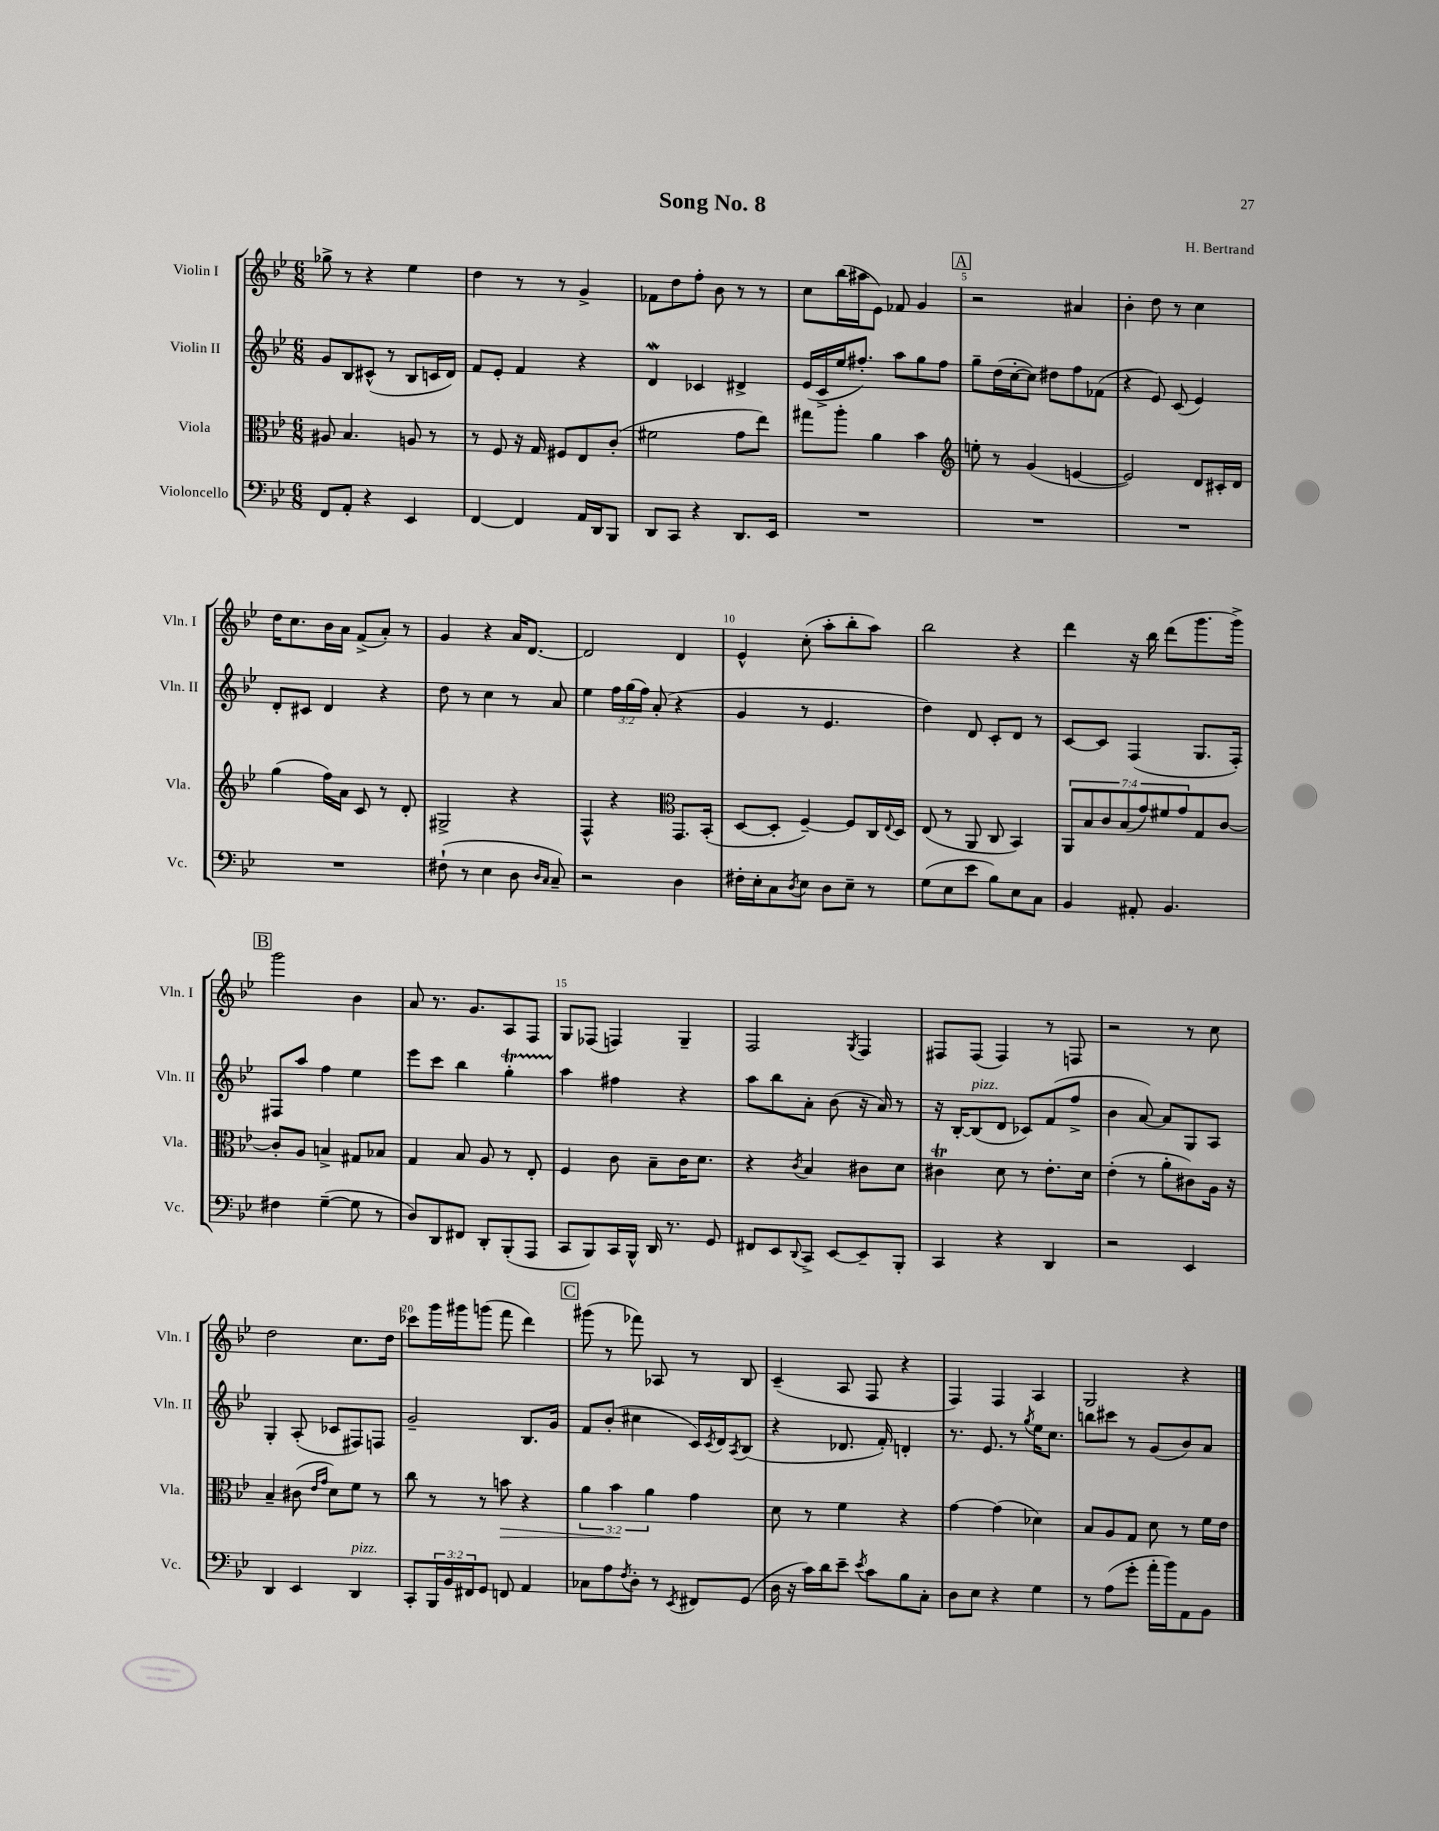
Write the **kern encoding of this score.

**kern	**kern	**kern	**kern
*staff4	*staff3	*staff2	*staff1
*clefF4	*clefC3	*clefG2	*clefG2
*k[b-e-]	*k[b-e-]	*k[b-e-]	*k[b-e-]
*M6/8	*M6/8	*M6/8	*M6/8
8FF	8A#	8g	8gg-^
8AA'	4.B-	8B-	8r
4r	.	(8c#^^	4r
.	.	8r	.
4EE-	8A	8B-	4ee-
.	8r	16c	.
.	.	16d)	.
=	=	=	=
[4FF	8r	8f	4dd
.	8F	8e-'	.
4FF]	16r	4f	8r
.	16G	.	.
.	8F#	.	8r
16AA	8E-	4r	4g^
16DD	.	.	.
8BBB-	(8c'	.	.
=	=	=	=
8DD	2f#	4d	8f-
8CC	.	.	8dd
4r	.	4c-	8ff'
.	.	.	8b-
8.DD	8g	4d#^	8r
.	8ee-)	.	8r
16EE-	.	.	.
=	=	=	=
2.r	8gg#	(16e-	8cc
.	.	16c^	.
.	8aa'	16ee-	(16bb-
.	.	8.ff#')	16aa#
.	4a	.	8e-)
.	.	8aa	8f-
.	4b-	8gg	4g
.	.	8ff#	.
=	=	=	=
*	*clefG2	*	*
2.r	8ee'	8gg~	2r
.	8r	(16dd	.
.	.	[16cc'	.
.	(4g	8cc])	.
.	.	8dd#	.
.	[4e	8ff	4a#
.	.	(8f-	.
=	=	=	=
2.r	2e])	4r	4b-'
.	.	8e-)	8dd
.	.	(8c	8r
.	8d	4e-)	4cc
.	16c#'	.	.
.	16d	.	.
=	=	=	=
2.r	(4gg	8d'	16dd
.	.	.	8.cc
.	.	8c#	.
.	16ff)	4d	16b-
.	16a	.	16a
.	8c	.	(8f^
.	8r	4r	8a')
.	8d'	.	8r
=	=	=	=
(8F#`	2G#^	8dd	4g
8r	.	8r	.
4E-	.	4cc	4r
8D	4r	8r	16a
.	.	.	[8.d
16qqD	.	.	.
16qqC	.	.	.
8C~)	.	8a	.
=	=	=	=
2r	4F^^	4ee-	2d]
.	4r	24ff	.
.	.	(24gg	.
.	.	24ff)	.
.	.	(8a'	.
*	*clefC3	*	*
4D	8.GG	4r	4d
.	(16BB-'	.	.
=	=	=	=
16F#'	[8D	4g	4e-^^
16E-'	.	.	.
8C	8D']	.	.
8qD	.	.	.
8E-	[4F~)	8r	(8cc'
8D	.	4.e-	8aa'
8E-~	8F]	.	8bb-'
8r	16C	.	8aa)
.	8qqE-	.	.
.	16D	.	.
=	=	=	=
(8G	(8E-	4dd)	2bb-
8E-	8r	.	.
8e-	8AA	8d	.
8B-)	8C	8c'	.
8E-	4BB-)	8d	4r
8C	.	8r	.
=	=	=	=
4BB-	14AA	[8c	4ddd
.	14B-	.	.
.	.	8c]	.
.	14c	.	.
.	(14B-	.	.
8AA#'	.	(4F	16r
.	14g)	.	.
.	.	.	16bb-
.	14f#	.	.
4.BB-	.	.	(8ddd
.	14g	.	.
.	8G	8.G	8.ggg
.	[8c	.	.
.	.	16F')	16ggg^)
=	=	=	=
4F#	8c']	8F#	2ggg
.	8A	8aa	.
([4G~	4B^	4ff	.
8G]	8G#	4ee-	4b-
8r	8B-	.	.
=	=	=	=
8D)	4G	8eee-	8a
8DD	.	8ccc	8.r
8FF#	8B-	4bb-	.
.	.	.	8.g
8DD'	8A	.	.
(8BBB-'	8r	4gg'	8A
8AAA	8E-'	.	8F
=	=	=	=
8CC	4F	4aa	8G
8BBB-)	.	.	(8F-
16CC	8c	4ff#	4F)
16BBB-^^	.	.	.
16DD	8B-~	.	.
8.r	.	.	.
.	16c	4r	4G~
.	8.d	.	.
8GG	.	.	.
=	=	=	=
8FF#	4r	8aa	2F
8EE-	.	8bb-	.
8qqDD	8qc	.	.
8CC^	4B-	8a'	.
[8EE-	.	(8b-	.
.	.	.	8qG
8EE-~]	8c#	16r	4F
.	.	16a)	.
8BBB-'	8d	8r	.
=	=	=	=
4CC	4c#	16r	8F#
.	.	[16B-'	.
.	.	(8B-]	(8F#
4r	8d	8d	4F#)
.	8r	8c-)	.
4DD	8.e-'	(8f	8r
.	.	8ff^	8F
.	16d	.	.
=	=	=	=
2r	(4e-'	4b-	2r
.	8r	[8a)	.
.	8a'	8a]	.
4EE-	8c#)	8G	8r
.	16A	8A	8cc
.	16r	.	.
=	=	=	=
4DD	4B-~	4G'	2dd
4EE-	(8c#	(8A'	.
.	16qqe-	.	.
.	16qqg	.	.
.	8d)	8c-	.
4DD	8f	8F#)	8.cc
.	8r	8F	.
.	.	.	16dd
=	=	=	=
8CC'	8cc	2g~	8ccc-
24BBB-	8r	.	16ggg
24BB-	.	.	.
.	.	.	16ggg#
24FF#	.	.	.
8GG	8r	.	(8ggg
8FF	8b	.	8fff
4AA	4r	8.B-	4ddd)
.	.	16g	.
=	=	=	=
8C-	6a	8f	(8ggg#
8A	.	(8b-'	8r
.	6b-	.	.
8qF	.	.	.
8D'	.	4cc#	8fff-)
.	6a	.	.
8r	.	.	8A-
8qEE-	.	.	.
8FF#	4g	16c)	8r
.	.	8qc	.
.	.	16d	.
.	.	8qA	.
(8GG	.	(8B-	8B-
=	=	=	=
16D	8d	4r	(4c~
16r	.	.	.
16c)	8r	.	.
16d	.	.	.
8e-~	4f	8.d-	8A
8qe-	.	.	.
8c	.	.	8F
.	.	16f')	.
8B-	4r	4d'	4r
8C'	.	.	.
=	=	=	=
8D	[4g	8.r	4F)
8E-	.	.	.
.	.	8.e-	.
4r	(4g]	.	4F
.	.	8r	.
.	.	8qgg	.
4G	4d-)	16ee-	4A
.	.	8.cc	.
=	=	=	=
8r	8B-	8bb	2G
(8A	8A	8ccc#	.
8g'	8G	8r	.
16a'	8d	(8g	.
16b-)	.	.	.
8AA	8r	8b-)	4r
8BB-	16f	8a	.
.	16e-	.	.
==	==	==	==
*-	*-	*-	*-
